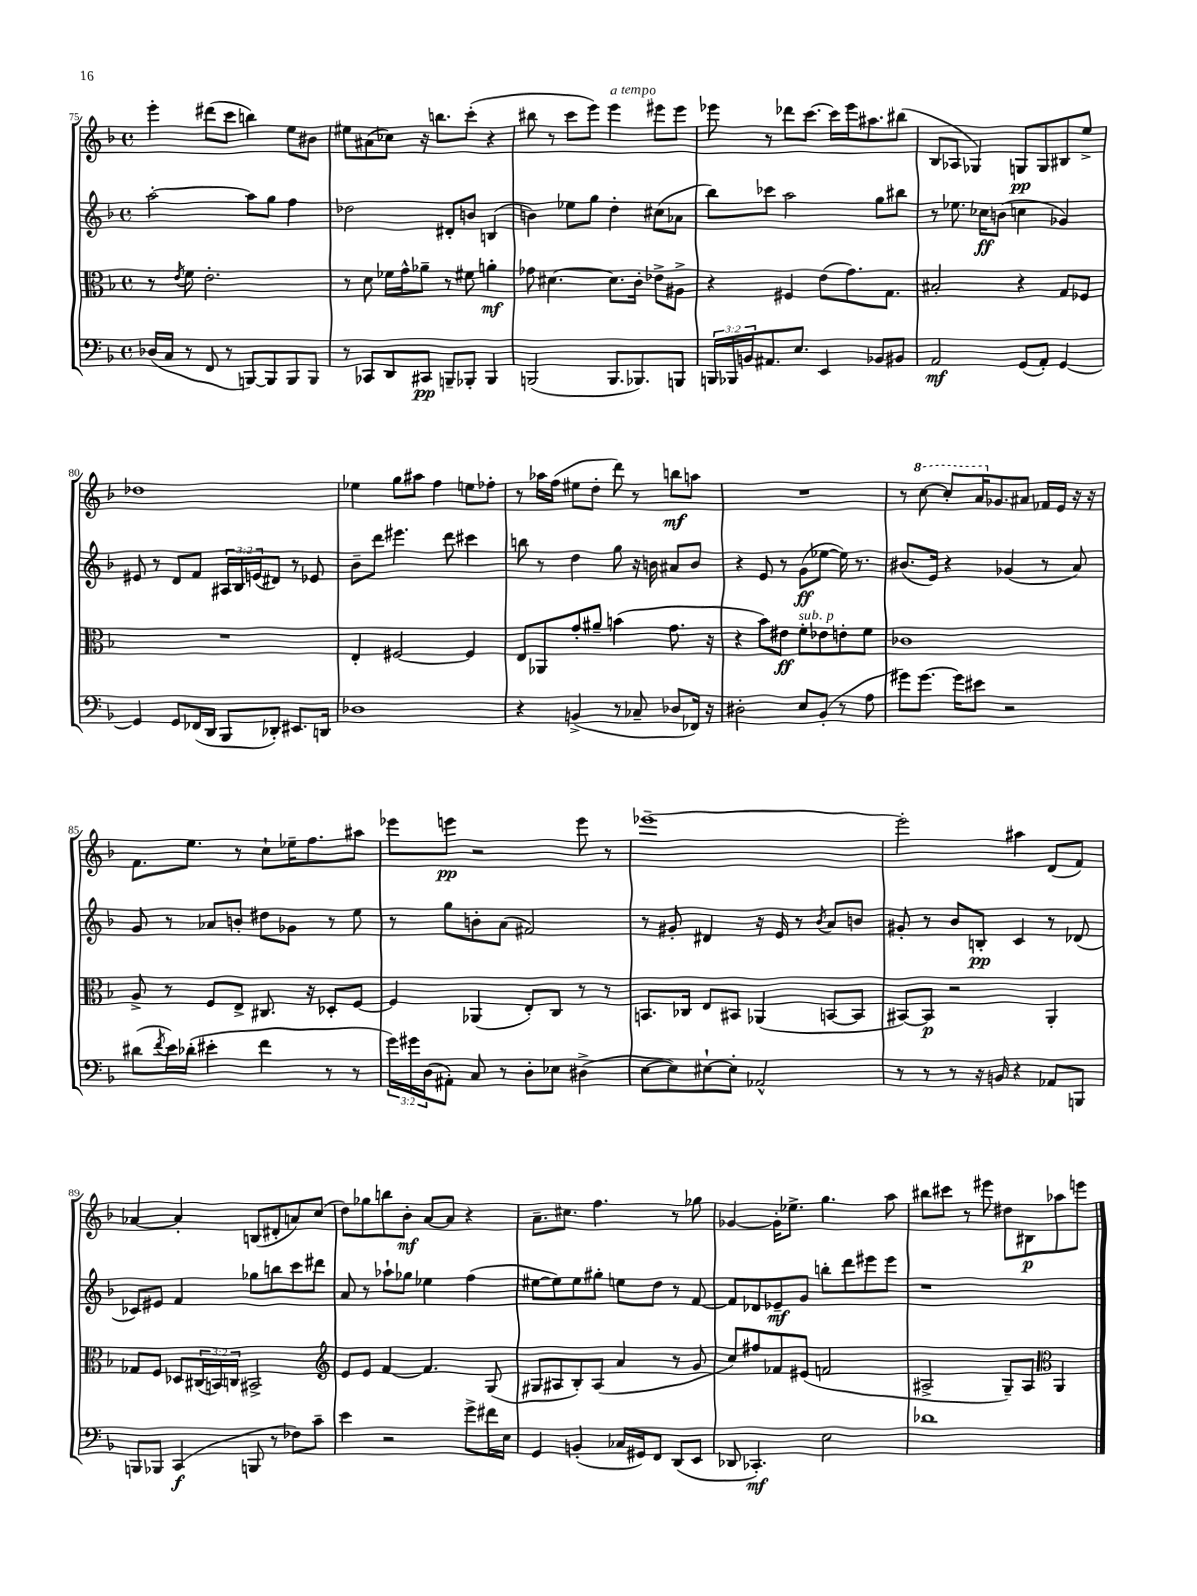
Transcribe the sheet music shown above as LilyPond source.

<<
\new StaffGroup <<
\new Staff = "s0" {
    \clef treble \key f \major \defaultTimeSignature \time 4/4
    e'''4-. dis'''8( c'''8 b''4) e''8 bis'8 |
    eis''8 ais'8( ces''8) r16 b''8. c'''8-.( r4 |
    bis''8 r8 c'''8 e'''8) e'''4^\markup { \italic "a tempo" } eis'''8 eis'''8 |
    ees'''8 r8 des'''8 c'''8.~ c'''16 ees'''16 ais''8. bis''8( |
    bes8 aes8 ges4) g8\pp g8 bis8 e''8-> |
    des''1 |
    ees''4 g''8 ais''8 f''4 e''8 fes''8-. |
    r8 aes''16 f''16( eis''8 d''8-. d'''8) r8 b''8\mf a''8 |
    R1 |
    r8 \ottava #1 c'''8~ c'''8-. a''16 \ottava #0 ges'8. ais'8 fes'16 e'16 r16 r16 |
    f'8. e''8. r8 c''8-! ees''16-- f''8. ais''8 |
    ees'''8 e'''8\pp r2 e'''8 r8 |
    ees'''1~-- |
    ees'''2-. ais''4 d'8( f'8) |
    aes'4~ aes'4-. b8( dis'8-. a'8) c''8( |
    d''8) ges''8 b''8 bes'8-.\mf a'8~ a'8 r4 |
    a'8.-- cis''8. f''4. r8 ges''8 |
    ges'4~ ges'16-. ees''8.-> g''4. a''8 |
    bis''8 cis'''8 r8 eis'''8 dis''8 bis8\p aes''8 e'''8 \bar "|." |
}
\new Staff = "s1" {
    \clef treble \key f \major \defaultTimeSignature \time 4/4 \override Staff.TupletNumber.text = #tuplet-number::calc-fraction-text
    a''2~-. a''8 g''8 f''4 |
    des''2 dis'8-. b'8 b4( |
    b'4) ees''8 g''8 d''4-. cis''8( aes'8 |
    bes''8) ces'''8 a''2 g''8 bis''8 |
    r8 ees''8. ces''16\ff b'8( c''4 ges'4) |
    eis'8 r8 d'8 f'8 \tuplet 3/2 { ais16 bes16 e'16( } dis'8) r8 ees'8 |
    bes'8-- d'''8 eis'''4. d'''8 cis'''4 |
    b''8 r8 d''4 g''8 r16 b'16 ais'8 b'8 |
    r4 e'8 r8 g'8\ff( ees''8~ ees''16) r8. |
    bis'8.( e'16) r4 ges'4( r8 a'8) |
    g'8 r8 aes'8 b'8-. dis''8 ges'8 r8 e''8 |
    r8 g''8 b'8-. a'8( fis'2) |
    r8 gis'8-. dis'4 r16 e'16 r8 \acciaccatura { bes'8 } a'8 b'8 |
    gis'8-. r8 bes'8 b8-.\pp c'4 r8 des'8( |
    ces'8) eis'8 f'4 ges''8 b''8 c'''8 dis'''8 |
    a'8 r8 aes''8-! ges''8 ees''4 f''4( |
    eis''8~ eis''8) eis''8 gis''8-. e''8 d''8 r8 f'8~ |
    f'8 des'8 ees'8--\mf g'8 b''8-. d'''8 eis'''8 eis'''8 |
    r1 \bar "|." |
}
\new Staff = "s2" {
    \clef alto \key f \major \defaultTimeSignature \time 4/4 \override Staff.TupletNumber.text = #tuplet-number::calc-fraction-text
    r8 \acciaccatura { e'8 } f'8 e'2.-. |
    r8 d'8 fes'16 g'16-^ aes'8-- r8 fis'8 a'4-.\mf |
    ges'8 dis'4.~ dis'8. c'16-. ees'8-> ais8-> |
    r4 fis4 e'8( g'8.) g8. |
    bis2-. r4 g8 fes8 |
    R1 |
    e4-. fis2~ fis4 |
    e8 aes,8 g'8-. ais'8-- b'4( g'8. r16 |
    r4 bes'8) eis'8\ff f'8-.^\markup { \italic "sub. p" } ees'8 e'8-. f'8 |
    ces'1 |
    a8-> r8 f8 e8-> cis8. r16 des8-. f8~ |
    f4 aes,4( e8-.) c8 r8 r8 |
    b,8. ces16 e8 bis,8 aes,4( b,8~ b,8 |
    bis,8~) bis,8\p r2 a,4-. |
    ges8 f8 des8 \tuplet 3/2 { cis16( b,16) c16 } bis,2-> |
    \clef treble e'8 e'8 f'4~ f'4. g8( |
    gis8 ais8 bes8-.) ais8( a'4 r8 g'8 |
    c''8) fis''8 fes'8 eis'8( f'2 |
    ais2-> g8--) ais8 \clef alto a,4 \bar "|." |
}
\new Staff = "s3" {
    \clef bass \key f \major \defaultTimeSignature \time 4/4 \override Staff.TupletNumber.text = #tuplet-number::calc-fraction-text
    des16( c16 r8 f,8 r8 b,,8~) b,,8 b,,8 b,,8 |
    r8 ces,8 d,8 cis,8\pp b,,8-- bes,,8-. bes,,4 |
    b,,2( b,,8. bes,,8.) b,,8 |
    \tuplet 3/2 { b,,16 bes,,16 b,16 } ais,8. e8. e,4 bes,8 bis,8 |
    a,2\mf g,8( a,8-.) g,4~ |
    g,4 g,8 fes,16( d,16 bes,,8 des,8-.) eis,8. d,16 |
    des1 |
    r4 b,4->( r8 ces8-- des8 fes,16) r16 |
    dis2-. e8 bes,8-.( r8 a8 |
    gis'8) gis'8.~ gis'16 eis'8 r2 |
    dis'8( \acciaccatura { f'8 } e'16) des'16-.( eis'4-. f'4 r8 r8 |
    \tuplet 3/2 { g'16) gis'16 d16( } ais,8-.) c8 r8 d8-. ees8 dis4->( |
    e8~ e8) eis8~-! eis8-. aes,2-^ |
    r8 r8 r8 r16 b,16 r4 aes,8 b,,8 |
    b,,8 bes,,8 c,4\f( b,,8 r8 fes8) c'8-- |
    e'4 r2 g'8-> fis'16 e16 |
    g,4 b,4-.( ces16 gis,16) f,8 d,8( e,8 |
    des,8 ces,4.-.\mf) e2 |
    des'1 \bar "|." |
}
>>
>>
\layout { \context { \Score currentBarNumber = #75 } }
